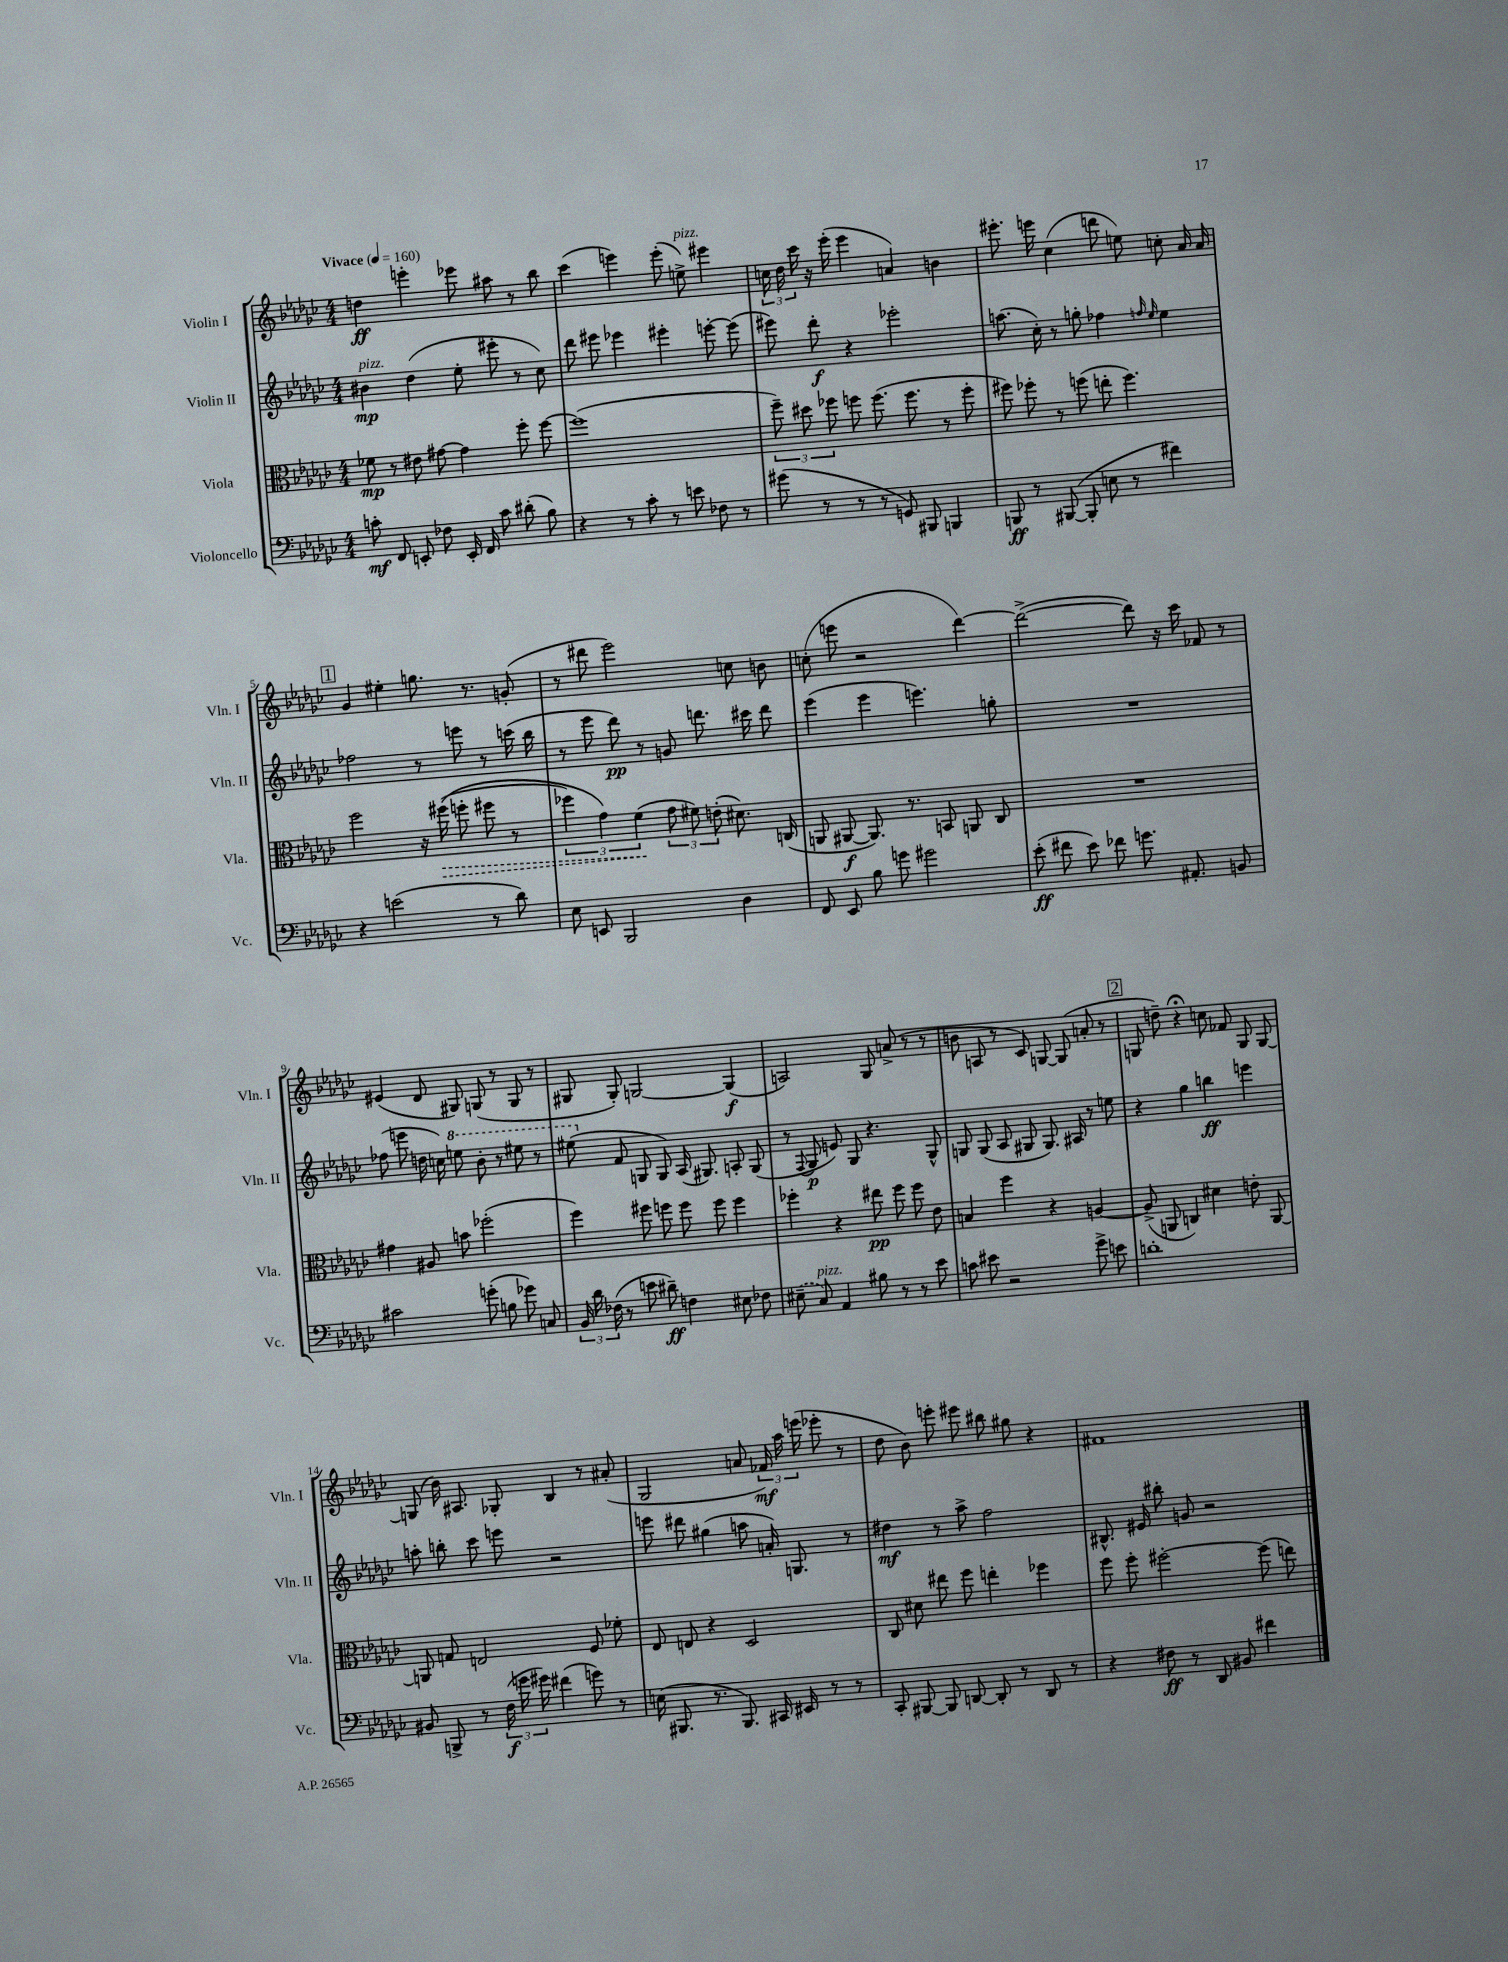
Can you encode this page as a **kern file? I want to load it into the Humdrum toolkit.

**kern	**dynam	**kern	**dynam	**kern	**dynam	**kern	**dynam
*part4	*part4	*part3	*part3	*part2	*part2	*part1	*part1
*staff4	*staff4	*staff3	*staff3	*staff2	*staff2	*staff1	*staff1
*I"Violoncello	*	*I"Viola	*	*I"Violin II	*	*I"Violin I	*
*I'Vc.	*	*I'Vla.	*	*I'Vln. II	*	*I'Vln. I	*
*clefF4	*	*clefC3	*	*clefG2	*	*clefG2	*
*k[b-e-a-d-g-c-]	*	*k[b-e-a-d-g-c-]	*	*k[b-e-a-d-g-c-]	*	*k[b-e-a-d-g-c-]	*
*M4/4	*	*M4/4	*	*M4/4	*	*M4/4	*
*MM160	*	*MM160	*	*MM160	*	*MM160	*
=1	=1	=1	=1	=1	=1	=1	=1
!	!	!	!	!	!	!LO:TX:a:B:t=Vivace	!
!	!	!	!	!LO:TX:a:i:t=pizz.	!	!	!
8cn'\	mf	8f-X\	mp	4b#X\	mp	4ddn\	ff
8FF/	.	8r	.	.	.	.	.
8EEn'/	.	8e#X\	.	(4dd-\	.	4eeen'\	.
8F-X\	.	[8g#X\	.	.	.	.	.
16EE'/	.	4g#\]	.	8ee-'\	.	8eee-X\	.
16FF/	.	.	.	.	.	.	.
8c\	.	.	.	8eee#X'\	.	8aa#X\	.
(8d#X'\	.	8ff'\	.	8r	.	8r	.
8B-\)	.	[8ff\	.	8cc-\)	.	8bb-\	.
=2	=2	=2	=2	=2	=2	=2	=2
4r	.	(1ff]	.	8ddd-\	.	(4ccc-\	.
.	.	.	.	8eee#X\	.	.	.
8r	.	.	.	4eee-X\	.	4eeen\)	.
8c-'\	.	.	.	.	.	.	.
8r	.	.	.	4eee#X'\	.	(8eee'\	.
!	!	!	!	!	!	!LO:TX:a:i:t=pizz.	!
8en\	.	.	.	.	.	8een^\)	.
8F-X\	.	.	.	[8eeen'\	.	4eee#X\	.
8r	.	.	.	(8eee\]	.	.	.
=3	=3	=3	=3	=3	=3	=3	=3
(8g#X\	.	12ff~\)	.	8eee#X\)	.	24ccn\	.
.	.	.	.	.	.	24dd-\	.
.	.	12dd#X\	.	.	.	24ccc-\	.
8r	.	.	.	8ddd-'\	f	16r	.
.	.	12ff-X\	.	.	.	.	.
.	.	.	.	.	.	(16eee-'\	.
8r	.	8ffn\	.	4r	.	4eee-\	.
8r	.	(8.ff\	.	.	.	.	.
8GGn/)	.	.	.	2eee-X'\	.	4an/)	.
.	.	8.ff\	.	.	.	.	.
8BBB#X/	.	.	.	.	.	.	.
4BBBn/	.	8r	.	.	.	4bn\	.
.	.	8ff'\	.	.	.	.	.
=4	=4	=4	=4	=4	=4	=4	=4
8BBBn/	ff	8ff#X\)	.	(8.aan\	.	8.eee#X'\	.
8r	.	8ff-X'\	.	.	.	.	.
.	.	.	.	16cc-'\)	.	16eeen\	.
([8BBB#X/	.	8r	.	8r	.	(4cc-\	.
8BBB#'/]	.	(8ffn\	.	8ggn'\	.	.	.
8En\	.	8een'\	.	4ff-X\	.	8dddn\	.
8r	.	4.ff\)	.	.	.	8een\)	.
.	.	.	.	16qqffn/	.	.	.
.	.	.	.	16qqee-/	.	.	.
4f#X\)	.	.	.	4ee-\	.	8ccn'\	.
.	.	.	.	.	.	16a-/	.
.	.	.	.	.	.	16a-/	.
!!LO:LB:g=z
!!LO:REH:place=s1:t=1
=5	=5	=5	=5	=5	=5	=5	=5
4r	.	2ff\	.	2ff-X\	.	4g-/	.
(2en\	.	.	.	.	.	4ee#X'\	.
.	.	16r	.	8r	.	8.ggn\	.
!	!	!	!LO:HP:b	!	!	!	!
.	.	((16ff#X\	>	.	.	.	.
.	.	8ffn'\	.	8eeen\	.	.	.
.	.	.	.	.	.	8.r	.
8r	.	8ff#X\	.	8r	.	.	.
8d-\)	.	8r	.	(16cccn\	.	(8gn'/	.
.	.	.	.	16bb-\	.	.	.
=6	=6	=6	=6	=6	=6	=6	=6
8E-\	.	6ff-X\)	.	8r	.	8r	.
8EEn/	.	.	.	8eee-\	.	8ddd#X\	.
.	.	6g-\)	.	.	.	.	.
2BBB-/	.	.	.	8ddd-\)	pp	2eee-\)	.
.	.	(6f\	.	.	.	.	.
.	.	.	.	8r	.	.	.
.	.	12g-\	]	8gn/	.	.	.
.	.	12f#X\)	.	.	.	.	.
.	.	.	.	8.dddn\	.	.	.
.	.	(12en'\	.	.	.	.	.
4D-\	.	8.d#X\)	.	.	.	8ccn\	.
.	.	.	.	16ccc#X\	.	.	.
.	.	.	.	8ddd\	.	8bn\	.
.	.	(16Cn/	.	.	.	.	.
=7	=7	=7	=7	=7	=7	=7	=7
8FF/	.	8AAn/	.	(4eee-\	.	(8ccn'\	.
8EE-/	.	[8AA#X/	f	.	.	8eeen\	.
8B-\	.	8.AA#/])	.	4eee-\	.	2r	.
8gn\	.	.	.	.	.	.	.
.	.	8.r	.	.	.	.	.
2g#X\	.	.	.	4.eeen\)	.	.	.
.	.	8BBn/	.	.	.	.	.
.	.	8AAn/	.	.	.	[4ddd-\)	.
.	.	8C-/	.	8ggn'\	.	.	.
=8	=8	=8	=8	=8	=8	=8	=8
(8e-'\	ff	1r	.	1r	.	(2ddd-^\_	.
8f#X\	.	.	.	.	.	.	.
8e-\)	.	.	.	.	.	.	.
8f-X\	.	.	.	.	.	.	.
8.gn\	.	.	.	.	.	8ddd-\])	.
.	.	.	.	.	.	16r	.
8.AA#X'/	.	.	.	.	.	16ccc-\	.
.	.	.	.	.	.	8f-X/	.
8BBn/	.	.	.	.	.	8r	.
!!LO:LB:g=z
=9	=9	=9	=9	=9	=9	=9	=9
2c#X\	.	4g#X\	.	(8ff-X\	.	(4e#X/	.
.	.	.	.	8eeen\	.	.	.
.	.	8A#X/	.	16ddn\	.	8d-/	.
.	.	.	.	16ccn\)	.	.	.
*	*	*	*	*8va	*	*	*
.	.	8bn\	.	8eeen\	.	8G#X/)	.
(8gn'\	.	(2ff-X'\	.	8bb-'\	.	(8Gn/	.
8Bn\	.	.	.	8r	.	8r	.
8g-X\)	.	.	.	8eee#X\	.	8G/	.
8Cn/	.	.	.	8r	.	8r	.
=10	=10	=10	=10	=10	=10	=10	=10
24BB-/	.	4ff\)	.	(8eee#X\	.	8G#X/	.
24d-\	.	.	.	.	.	.	.
(24F-X\	.	.	.	.	.	.	.
*	*	*	*	*X8va	*	*	*
8r	.	.	.	8f/	.	8G#'/)	.
8en\	.	8ff#X\	.	8Gn/	.	[2Gn/	.
8d#X~\)	ff	8ffn\	.	8G/)	.	.	.
4Fn\	.	8ff\	.	(16A-/	.	.	.
.	.	.	.	8.G#X/)	.	.	.
.	.	8ff\	.	.	.	.	.
8E#X\	.	4ff\	.	8An'/	.	(4G/]	f
8F-X\	.	.	.	(8G#/	.	.	.
=11	=11	=11	=11	=11	=11	=11	=11
(8E#X~\	.	4ff-X'\	.	8r	.	2An/)	.
.	.	.	.	8qqF/	.	.	.
!LO:TX:a:i:t=pizz.	!	!	!	!	!	!	!
8C-/)	.	.	.	8G-/	p	.	.
4AA-/	.	4r	.	8en/)	.	.	.
.	.	.	.	8G-/	.	.	.
8B#X\	.	8ee#X\	pp	4.r	.	8G-/	.
8r	.	8ff-\	.	.	.	(8an^/	.
8r	.	8ff-\	.	.	.	8r	.
8e-\	.	8e-\	.	8G-^^/	.	8r	.
=12	=12	=12	=12	=12	=12	=12	=12
8cn\	.	4Bn/	.	8Gn/	.	8bn\	.
8e#X\	.	.	.	(8G/	.	8An/	.
2r	.	4ff\	.	8A-/	.	8r	.
.	.	.	.	8G#X/	.	8c-/)	.
.	.	4r	.	8.G#/)	.	[8Gn/	.
.	.	.	.	.	.	(8G/]	.
.	.	.	.	16A#X/	.	.	.
8g-^\	.	[4An/	.	8r	.	8an'/	.
8en\	.	.	.	8een\	.	8r	.
!!LO:REH:place=s1:t=2
=13	=13	=13	=13	=13	=13	=13	=13
1dn'	.	(8A^/]	.	4r	.	8Gn/	.
.	.	8AAn/	.	.	.	8ddn~\)	.
.	.	4Cn/)	.	4gg-\	.	4r;<	.
.	.	4d#X\	.	4bbn\	ff	8ccn\	.
.	.	.	.	.	.	8f-X/	.
.	.	8en'\	.	4eeen\	.	8G/	.
.	.	[8AA/	.	.	.	[8G/	.
!!LO:LB:g=z
=14	=14	=14	=14	=14	=14	=14	=14
8BB#X/	.	8AAn/]	.	8aan'\	.	(8Gn/]	.
8BBBn^/	.	8Gn/	.	8bbn'\	.	16b-\)	.
.	.	.	.	.	.	8.A#X/	.
8r	.	2En/	.	8ccc-\	.	.	.
(24F\	f	.	.	8eeen\	.	8G-X'/	.
24gn\	.	.	.	.	.	.	.
24g#X\)	.	.	.	.	.	.	.
(4f#X\	.	.	.	2r	.	4B-/	.
8gn\)	.	8F/	.	.	.	8r	.
8r	.	8f-X'\	.	.	.	(8a#X'/	.
=15	=15	=15	=15	=15	=15	=15	=15
(16En\	.	8E-/	.	8eeen\	.	2G-/	.
8.BBB#X/	.	.	.	.	.	.	.
.	.	8En/	.	8ddd#X\	.	.	.
8.r	.	4r	.	(4gg#X\	.	.	.
8.BBB#/)	.	.	.	.	.	.	.
.	.	2D-/	.	8aan\	.	8an/	.
16CC#X/	.	.	.	16an'/)	.	24f-X/)	mf
.	.	.	.	.	.	24aa-\	.
16EE#X/	.	.	.	8.Gn/	.	.	.
.	.	.	.	.	.	(24eeen\	.
8r	.	.	.	.	.	8eee-X'\	.
8r	.	.	.	8r	.	8r	.
=16	=16	=16	=16	=16	=16	=16	=16
8CC-'/	.	8C-/	.	4dd#X\	mf	8dd-\	.
[8BBB#X/	.	8d#X\	.	.	.	8b-\)	.
8BBB#/]	.	8ee#X\	.	8r	.	8eeen'\	.
[8DDn/	.	8ff\	.	8aa-^\	.	8eee#X\	.
8DD'/]	.	4een'\	.	2ff\	.	8bb#X\	.
8r	.	.	.	.	.	8gg#X\	.
8DD/	.	4ff-X\	.	.	.	4r	.
8r	.	.	.	.	.	.	.
=17	=17	=17	=17	=17	=17	=17	=17
4r	.	8ff\	.	8.B#X^^/	.	1f#X	.
.	.	8ff'\	.	.	.	.	.
.	.	.	.	16e#X/	.	.	.
8F#X\	ff	[2ff#X'\	.	8bb#X'\	.	.	.
8r	.	.	.	8gn/	.	.	.
8DD-/	.	.	.	2r	.	.	.
8BB#X/	.	.	.	.	.	.	.
4f#X\	.	(8ff#\]	.	.	.	.	.
.	.	8een\)	.	.	.	.	.
==	==	==	==	==	==	==	==
*-	*-	*-	*-	*-	*-	*-	*-
